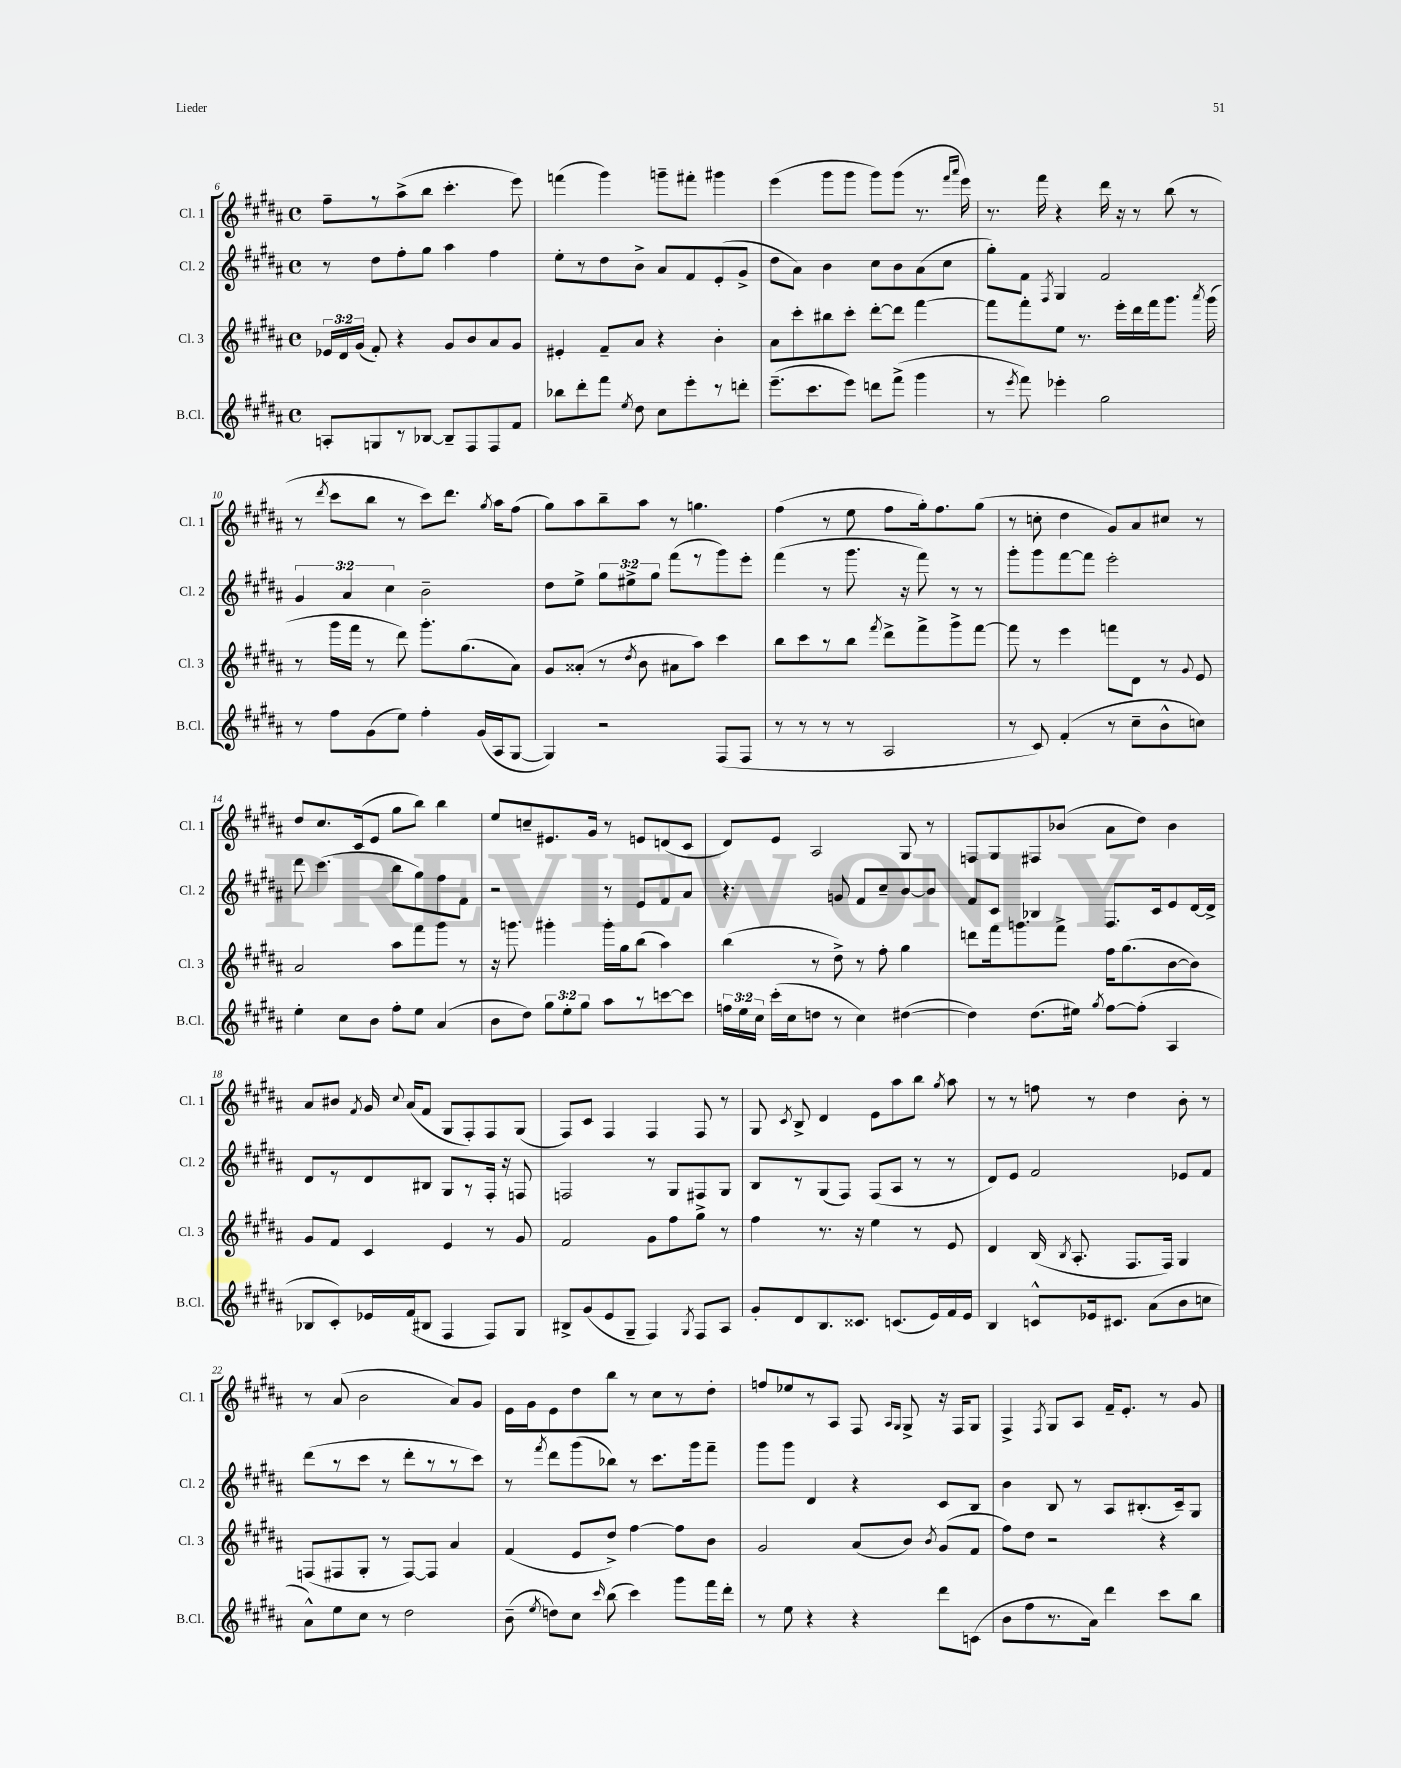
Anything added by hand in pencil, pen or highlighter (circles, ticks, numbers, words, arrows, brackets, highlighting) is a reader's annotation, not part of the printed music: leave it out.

**kern	**kern	**kern	**kern
*staff4	*staff3	*staff2	*staff1
*clefG2	*clefG2	*clefG2	*clefG2
*k[f#c#g#d#a#]	*k[f#c#g#d#a#]	*k[f#c#g#d#a#]	*k[f#c#g#d#a#]
*M4/4	*M4/4	*M4/4	*M4/4
*met(c)	*met(c)	*met(c)	*met(c)
8A'	24e-	8r	8ff#~
.	24d#	.	.
.	(24g#	.	.
8G	8f#')	8dd#	8r
8r	4r	8ff#'	(8aa#^
[8B-	.	8gg#	8bb
8B-~]	8g#	4aa#	4.ccc#'
8F#	8b	.	.
8F#	8a#	4ff#	.
8f#	8g#	.	8eee)
=	=	=	=
8bb-	4e#'	8ee'	(4fff
8ddd#'	.	8r	.
8fff#	8f#~	8dd#	4ggg#)
8qee	.	.	.
8dd#	8a#	8b^	.
8cc#	4r	8a#	8ggg~
8eee'	.	8f#	8fff#'
8r	4b'	(8e'	4ggg#
8ddd'	.	8g#^	.
=	=	=	=
(8.eee~	8a#	8dd#	(4eee
.	8ccc#'	8a#)	.
8.ccc#	.	.	.
.	8bb#	4b	8ggg#
8eee)	8ccc#'	.	8ggg#
8ddd	[8ddd#'	8cc#	8ggg#)
(8fff#^	8ddd#]	8b	(8ggg#
4ggg#	[4fff#	(8a#	8.r
.	.	8cc#	.
.	.	.	16qqfff#
.	.	.	16qqaaa#
.	.	.	16eee)
=	=	=	=
8r	8fff#]	8gg#')	8.r
8qeee	.	.	.
8fff#)	8fff#'	8f#	.
.	.	.	16fff#
.	.	8qF#	.
4eee-'	8ee	4G#	4r
.	8.r	.	.
2gg#	.	2f#	16ddd#
.	16eee'	.	16r
.	16ddd#	.	8r
.	16fff#	.	.
.	8.ggg#	.	(8bb
.	.	.	8r
.	8qaaa#	.	.
.	(16ggg#	.	.
=	=	=	=
8r	8r	6g#	8r
.	.	.	8qddd#
8ff#	16ggg#	.	8ccc#
.	.	6a#	.
.	16fff#	.	.
(8g#	8r	.	8bb
.	.	6cc#	.
8ee)	8ddd#)	.	8r
4ff#'	8.ggg#'	2b~	8ccc#)
.	.	.	8.ddd#
.	(8.gg#	.	.
(16g#	.	.	.
.	.	.	8qgg#
16A#	.	.	16aa#
[8G#	8a#)	.	(8ff#
=	=	=	=
4G#])	8g#	8dd#	8gg#)
.	(8a##'	8ee^	8aa#
2r	8r	12gg#	8bb~
.	.	12ee#^	.
.	8qdd#	.	.
.	8b	.	8aa#
.	.	12gg#	.
.	8a#	(8fff#	8r
.	8aa#)	8r	4.gg
(8F#	4ccc#	8ggg#)	.
8F#	.	8eee'	.
=	=	=	=
8r	8bb	(4fff#	(4ff#
8r	8ccc#	.	.
8r	8r	8r	8r
8r	8bb	8.ggg#	8ee
.	8qfff#	.	.
2A#	8ddd#^	.	8ff#
.	.	16r	.
.	8fff#^	8fff#)	16gg#')
.	.	.	8.ff#
.	8ggg#^	8r	.
.	[8fff#	8r	(8gg#
=	=	=	=
8r	8fff#]	8ggg#'	8r
8c#)	8r	8ggg#	8cc'
(4f#'	4eee	[8fff#	4dd#
.	.	8fff#]	.
8r	8fff	2eee'	8g#)
8cc#~	8d#	.	8a#
8b^^	8r	.	8cc#
.	8qqg#	.	.
8cc)	8e	.	8r
=	=	=	=
4ee'	2a#	8ddd#	8dd#
.	.	(4.ccc#	8.cc#
8cc#	.	.	.
.	.	.	(16c#
8b	.	.	8e
8ff#'	8aa#	8bb	8gg#
8ee	8fff#	8gg#)	8bb)
(4a#	8ggg#	8ff#	4bb
.	8r	8f#	.
=	=	=	=
8b	16r	2r	8ee
.	8.ggg	.	.
8dd#)	.	.	8cc~
12gg#	4ggg#'	.	8.e#
12ee'	.	.	.
12gg#	.	.	.
.	.	.	16g#
8aa#	16ggg#'	8r	8r
.	16gg#	.	.
8r	(8bb	8e	8e
[8ccc	4aa#)	8f#	(8d
8ccc]	.	8a#	8c#
=	=	=	=
24ff	(4bb	4.r	8d#)
24ee	.	.	.
24cc#	.	.	.
(16ccc#'	.	.	8e
16cc#	.	.	.
8dd	8r	.	2A#
8r	8dd#^)	8g	.
4cc#)	8r	8f#	.
.	8ff#'	8cc#~	.
([4dd#	4gg#	[8b	8G#
.	.	8b]	8r
=	=	=	=
4dd#])	8ddd	8f#	8F
.	16fff#	8c#	8G#
.	8.ggg	.	.
(8.dd#	.	4B-	8F#
.	8fff#^	.	(8b-
16ee#)	.	.	.
8qgg#	.	.	.
[8ff#	16ff#	8.F#	8a#
.	(8.gg#	.	.
(8ff#']	.	.	8dd#)
.	.	16c#	.
4A#	[8b	8e	4b-
.	8b])	[16d#	.
.	.	16d#^]	.
=	=	=	=
8B-	8g#	8d#	8a#
8c#')	8f#	8r	8b#
.	.	.	8qf#
16e-	4c#	8d#	16g#
.	.	.	8qqcc#
(16f#	.	.	(16a#
8B#	.	8B#	8f#
4F#	4e	8G#	8G#
.	.	8r	8F#')
8F#)	8r	16F#'	8F#
.	.	16r	.
8G#	8g#	8F	(8G#
=	=	=	=
8B#^	2f#	2F	8F#)
(8g#	.	.	8c#
8e	.	.	4F#
8G#~	.	.	.
4F#)	8g#	8r	4F#
.	8ff#	8G#	.
8qG#	.	.	.
8F#	8gg#^	8F#	8F#
8A#	8r	8G#	8r
=	=	=	=
8g#'	4ff#	8B	8G#
.	.	.	8qc#
8d#	.	8r	8B^
8.B	8.r	(8G#	4d#
.	.	8F#)	.
8.c##	16r	.	.
.	4ee	(8F#	8e
(8.c	.	8A#	8aa#
.	8r	8r	8bb
16e)	.	.	.
.	.	.	8qgg#
16f#	8e	8r	8aa#
16e	.	.	.
=	=	=	=
4B	4d#	8d#)	8r
.	.	8e	8r
8c^^	(16B	2f#	8ff
.	8qB	.	.
.	8.A#'	.	.
16e-	.	.	8r
8.c#	.	.	.
.	8.F#	.	4dd#
(8a#	.	.	.
.	16F#)	.	.
8b	4G#	8e-	8b'
8cc	.	8f#	8r
=	=	=	=
8a#^^)	(8F	(8ddd#	8r
8ee	8F#	8r	(8a#
8cc#	8G#'	8ccc#	2b
8r	8r	8r	.
2dd#	[8F#)	8ddd#'	.
.	8F#]	8r	.
.	4a#	8r	8a#)
.	.	8ccc#)	8g#
=	=	=	=
(8b~	(4f#	8r	16e
.	.	.	16g#
8qee	.	8qfff#	.
8dd)	.	8ddd#	8e
8cc#	8e	(8ggg#	8dd#
16qqccc#	.	.	.
(8bb	8dd#^)	8bb-)	8bb
4ccc#)	[4ff#	8r	8r
.	.	8.ccc#	8cc#
8ggg#	8ff#]	.	8r
.	.	16ggg#	.
16fff#	8b	8fff#~	8dd#'
16ddd#'	.	.	.
=	=	=	=
8r	2g#	8ggg#	8ff
8ee	.	8ggg#	8ee-
4r	.	4d#	8r
.	.	.	8A#
4r	(8a#	4r	8F#
.	.	.	16qqA#
.	.	.	16qqG#
.	8b)	.	8G#^
.	8qb	.	.
8ddd#	(8g#	8c#	16r
.	.	.	16F#
(8c	8f#	8B	8G#
=	=	=	=
8b	8ff#)	4b	4F#^
8ff#	8dd#	.	.
.	.	.	8qF#
8.r	2r	8B	8G#
.	.	8r	8A#
16a#)	.	.	.
4ddd#	.	8A#	16f#~
.	.	.	8.e'
.	.	(8.B#'	.
8ccc#	4r	.	8r
.	.	16c#~)	.
8bb	.	8G#	8g#
==	==	==	==
*-	*-	*-	*-
